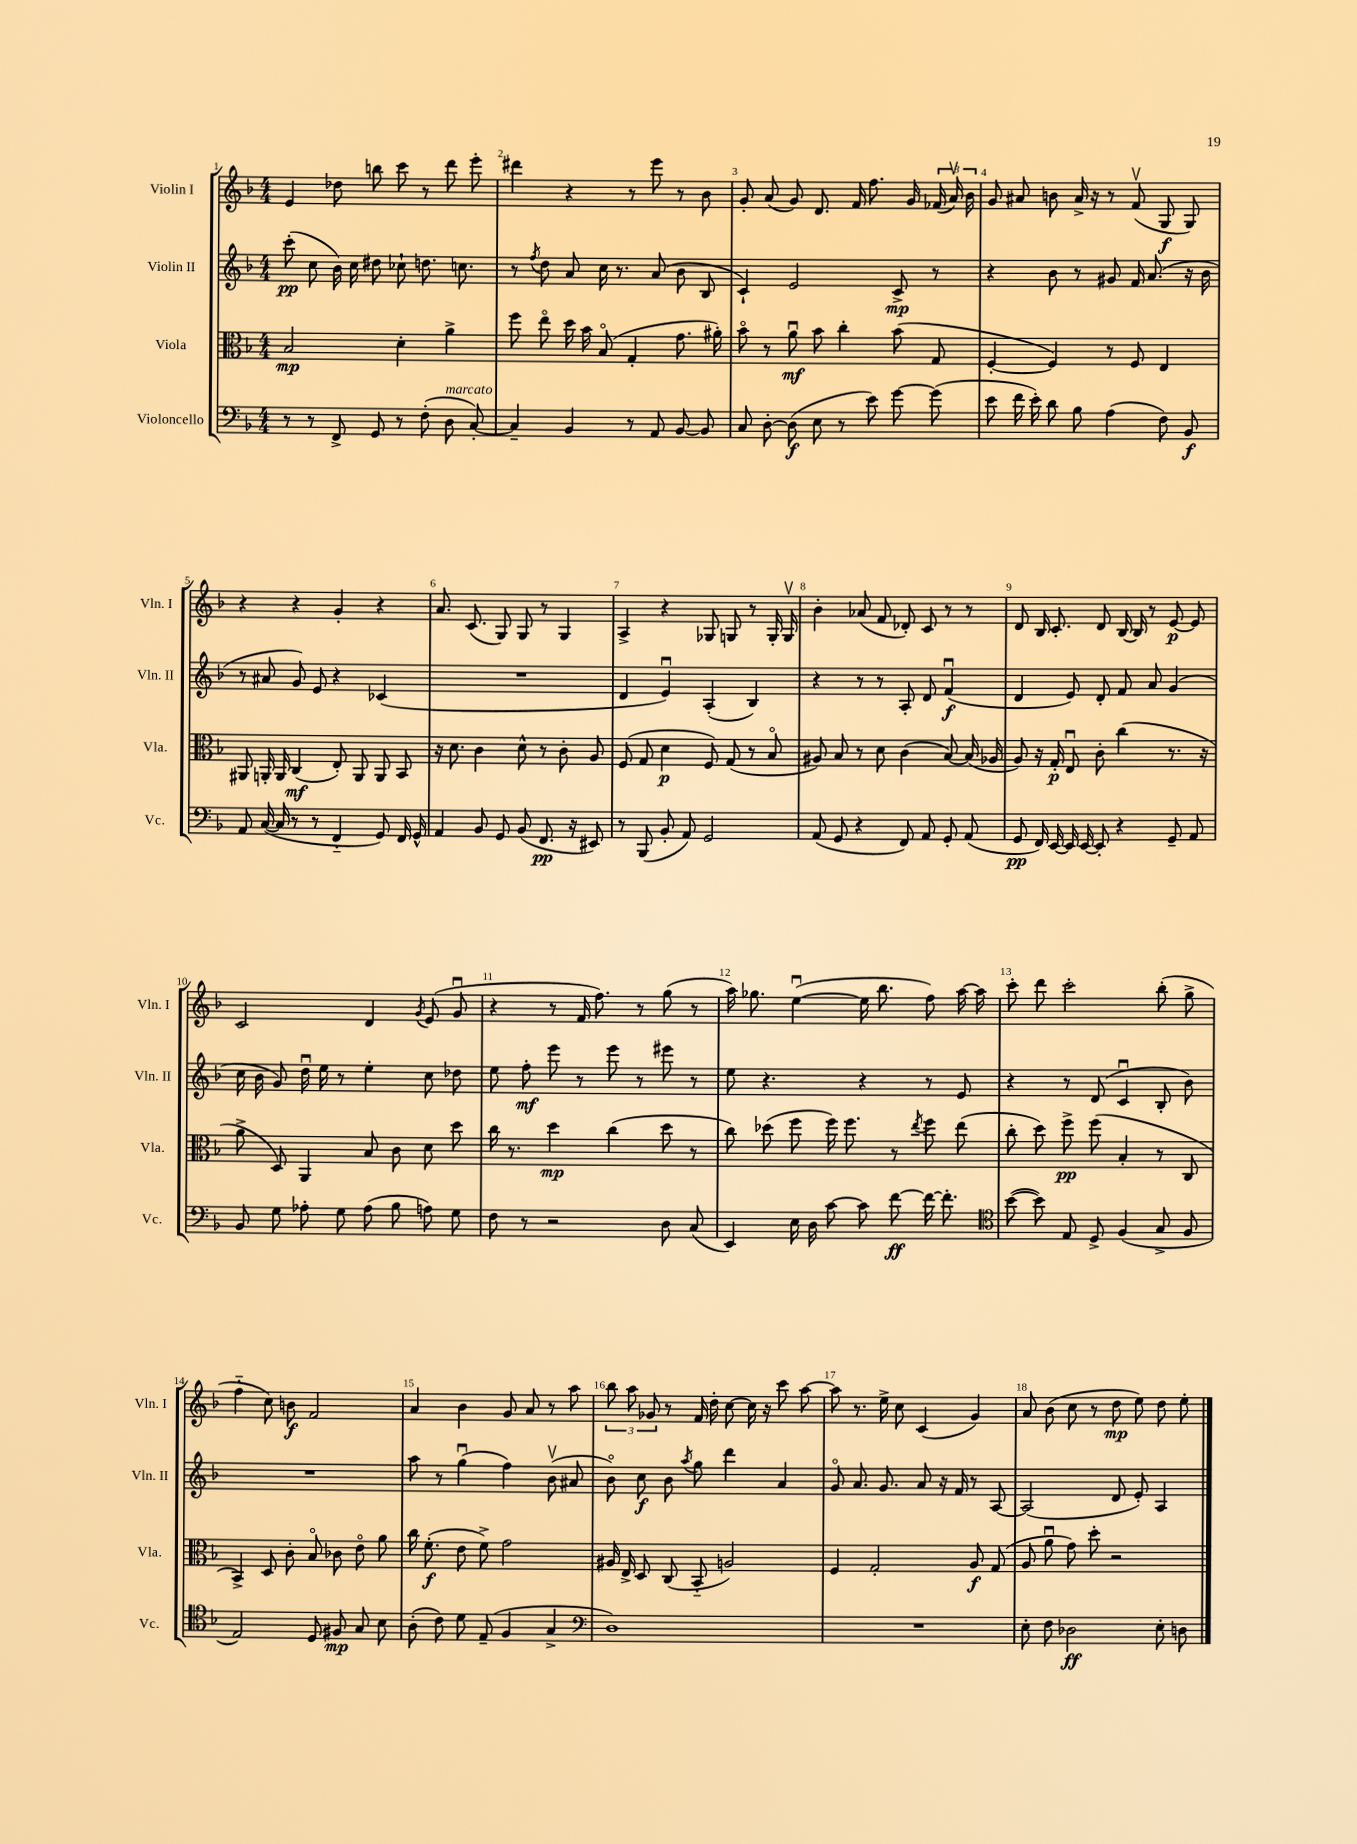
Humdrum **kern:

**kern	**dynam	**kern	**dynam	**kern	**dynam	**kern	**dynam
*part4	*part4	*part3	*part3	*part2	*part2	*part1	*part1
*staff4	*staff4	*staff3	*staff3	*staff2	*staff2	*staff1	*staff1
*I"Violoncello	*	*I"Viola	*	*I"Violin II	*	*I"Violin I	*
*I'Vc.	*	*I'Vla.	*	*I'Vln. II	*	*I'Vln. I	*
*clefF4	*	*clefC3	*	*clefG2	*	*clefG2	*
*k[b-]	*	*k[b-]	*	*k[b-]	*	*k[b-]	*
*M4/4	*	*M4/4	*	*M4/4	*	*M4/4	*
=1	=1	=1	=1	=1	=1	=1	=1
8r	.	2B-/	mp	(8ccc'\	pp	4e/	.
8r	.	.	.	8cc\	.	.	.
8FF^/	.	.	.	16b-\)	.	8dd-X\	.
.	.	.	.	16cc\	.	.	.
8GG/	.	.	.	8dd#X\	.	8bbn\	.
8r	.	4d'\	.	8cc-X`\	.	8ccc\	.
(8F'\	.	.	.	8.ddn\	.	8r	.
!LO:TX:a:i:t=marcato	!	!	!	!	!	!	!
8D\	.	4a^\	.	.	.	8ddd\	.
.	.	.	.	8.ccn\	.	.	.
[8C'/)	.	.	.	.	.	8eee'\	.
=2	=2	=2	=2	=2	=2	=2	=2
4C~/]	.	8ff\	.	8r	.	4ddd#X\	.
.	.	.	.	8qff/	.	.	.
.	.	8ee\	.	8dd\	.	.	.
4BB-/	.	16dd\	.	8a/	.	4r	.
.	.	16b-\	.	.	.	.	.
.	.	(8B-/	.	16cc\	.	.	.
.	.	.	.	8.r	.	.	.
8r	.	4G'/	.	.	.	8r	.
8AA/	.	.	.	(8a/	.	8eee\	.
[8BB-/	.	8.g\	.	8b-\	.	8r	.
8BB-/]	.	.	.	8B-/	.	8b-\	.
.	.	16a#X'\)	.	.	.	.	.
=3	=3	=3	=3	=3	=3	=3	=3
8C/	.	8b-\	.	4c`/)	.	8g'/	.
[8D'\	.	8r	.	.	.	(8a/	.
(8D\]	f	8au\	mf	2e/	.	8g/)	.
8E\	.	8b-\	.	.	.	8.d/	.
8r	.	4cc'\	.	.	.	.	.
.	.	.	.	.	.	16f/	.
8e\)	.	.	.	.	.	8.ff\	.
[8g\	.	(8b-\	.	8c^/	mp	.	.
.	.	.	.	.	.	16g/	.
(8g\]	.	8G/	.	8r	.	(24f-X/	.
.	.	.	.	.	.	24av/)	.
.	.	.	.	.	.	24b-\	.
=4	=4	=4	=4	=4	=4	=4	=4
8e\	.	[4F'/	.	4r	.	8g/	.
16f\	.	.	.	.	.	8a#X/	.
16e'\)	.	.	.	.	.	.	.
8d\	.	4F/])	.	8b-\	.	8bn\	.
8B-\	.	.	.	8r	.	16a#^/	.
.	.	.	.	.	.	16r	.
(4A\	.	8r	.	8g#X/	.	8r	.
.	.	8F/	.	16f/	.	(8fv/	.
.	.	.	.	(8.a/	.	.	.
8F\)	.	4E/	.	.	.	8G/	f
8BB-/	f	.	.	16r	.	8G/)	.
.	.	.	.	16b-\	.	.	.
!!LO:LB:g=z
=5	=5	=5	=5	=5	=5	=5	=5
8AA/	.	8AA#X/	.	8r	.	4r	.
([16C/	.	16AAn'/	.	8a#X/	.	.	.
16C/]	.	16AA/	.	.	.	.	.
8r	.	(4C/	mf	8g/)	.	4r	.
8r	.	.	.	8e/	.	.	.
4FF/	.	8E'/)	.	4r	.	4g'/	.
.	.	8AA/	.	.	.	.	.
8GG/)	.	8AA/	.	(4c-X/	.	4r	.
16FF/	.	8BB-/	.	.	.	.	.
16GG^^/	.	.	.	.	.	.	.
=6	=6	=6	=6	=6	=6	=6	=6
4AA/	.	16r	.	1r	.	8.a/	.
.	.	8.d\	.	.	.	.	.
.	.	.	.	.	.	(8.c/	.
8BB-/	.	4c\	.	.	.	.	.
8GG/	.	.	.	.	.	8G/)	.
(8BB-/	.	8d^^\	.	.	.	8G/	.
8.FF/	pp	8r	.	.	.	8r	.
.	.	8c'\	.	.	.	4G/	.
16r	.	.	.	.	.	.	.
8EE#X/)	.	8A/	.	.	.	.	.
=7	=7	=7	=7	=7	=7	=7	=7
8r	.	(8F/	.	4d/	.	4A^/	.
(8BBB-/	.	8G/	.	.	.	.	.
8BB-'/	.	4d\	p	4eu/)	.	4r	.
8AA/)	.	.	.	.	.	.	.
2GG/	.	8F/)	.	(4A'/	.	8G-X/	.
.	.	(8G/	.	.	.	8Gn/	.
.	.	8r	.	4B-/)	.	8r	.
.	.	8B-/	.	.	.	16G'/	.
.	.	.	.	.	.	16Gv/	.
=8	=8	=8	=8	=8	=8	=8	=8
(8AA/	.	8A#X/)	.	4r	.	4b-'\	.
8GG/	.	8B-/	.	.	.	.	.
4r	.	8r	.	8r	.	(8a-X/	.
.	.	8d\	.	8r	.	8f/	.
8FF/)	.	(4c\	.	8A'/	.	8d-X'/)	.
8AA/	.	.	.	8d/	.	8c/	.
8GG'/	.	[8B-/)	.	(4fu/	f	8r	.
(8AA/	.	(16B-/]	.	.	.	8r	.
.	.	16A-X/	.	.	.	.	.
=9	=9	=9	=9	=9	=9	=9	=9
8GG/	pp	8A/)	.	4d/	.	8d/	.
16FF/)	.	16r	.	.	.	16B-/	.
[16EE/	.	16G'/	p	.	.	8.c'/	.
16EE/]	.	8Eu/	.	8e/)	.	.	.
[16EE/	.	.	.	.	.	.	.
8EE'/]	.	8c'\	.	8d'/	.	8d/	.
4r	.	(4cc\	.	8f/	.	[16B-/	.
.	.	.	.	.	.	16B-/]	.
.	.	.	.	8a/	.	8r	.
8GG~/	.	8.r	.	(4g/	.	[8e/	p
8AA/	.	.	.	.	.	8e/]	.
.	.	16r	.	.	.	.	.
!!LO:LB:g=z
=10	=10	=10	=10	=10	=10	=10	=10
8BB-/	.	8a^\	.	16cc\	.	2c/	.
.	.	.	.	16b-\	.	.	.
8G\	.	8D/)	.	8g/)	.	.	.
8A-X'\	.	4AA/	.	16ddu\	.	.	.
.	.	.	.	16ee\	.	.	.
8G\	.	.	.	8r	.	.	.
(8A-\	.	8B-/	.	4ee'\	.	4d/	.
8B-\	.	8c\	.	.	.	.	.
.	.	.	.	.	.	8qg/	.
8An\)	.	8d\	.	8cc\	.	(8e/	.
8G\	.	8dd\	.	8dd-X\	.	8gu/	.
=11	=11	=11	=11	=11	=11	=11	=11
8F\	.	16cc\	.	8ee\	.	4r	.
.	.	8.r	.	.	.	.	.
8r	.	.	.	8ff'\	mf	.	.
2r	.	4dd\	mp	8eee\	.	8r	.
.	.	.	.	8r	.	16f/	.
.	.	.	.	.	.	8.ff\)	.
.	.	(4cc\	.	8eee\	.	.	.
.	.	.	.	8r	.	8r	.
8D\	.	8dd\	.	8eee#X\	.	(8gg\	.
(8C/	.	8r	.	8r	.	8r	.
=12	=12	=12	=12	=12	=12	=12	=12
4EE/)	.	8cc\)	.	8ee\	.	16aa\)	.
.	.	.	.	.	.	8.gg-X\	.
.	.	(8dd-X\	.	4.r	.	.	.
16E\	.	8ff\	.	.	.	([4eeu\	.
16D\	.	.	.	.	.	.	.
[8c\	.	16ff\)	.	.	.	.	.
.	.	8.ff\	.	.	.	.	.
8c\]	.	.	.	4r	.	16ee\]	.
.	.	.	.	.	.	8.bb-\	.
[8f\	ff	8r	.	.	.	.	.
.	.	8qee/	.	.	.	.	.
16f\_	.	8ff\	.	8r	.	8ff\)	.
8.f'\]	.	.	.	.	.	.	.
.	.	(8ee\	.	8e/	.	[16aa\	.
.	.	.	.	.	.	16aa\]	.
=13	=13	=13	=13	=13	=13	=13	=13
*clefC4	*	*	*	*	*	*	*
([8b-\	.	8cc'\	.	4r	.	8ccc'\	.
8b-\])	.	8dd\)	.	.	.	8ddd\	.
8E/	.	8ff^\	pp	8r	.	2ccc'\	.
8D^/	.	(8ff\	.	(8d/	.	.	.
(4F/	.	4B-'/	.	4cu/	.	.	.
8G^/	.	8r	.	8B-'/	.	(8bb-'\	.
8F/	.	8C/	.	8b-\)	.	8gg^\	.
!!LO:LB:g=z
=14	=14	=14	=14	=14	=14	=14	=14
2E/)	.	4BB-^/)	.	1r	.	4ff\	.
.	.	8D/	.	.	.	8cc\)	.
.	.	8c'\	.	.	.	8bn\	f
8D/	.	8B-/	.	.	.	2f/	.
8F#X/	mp	8c-X\	.	.	.	.	.
8G/	.	8e\	.	.	.	.	.
8B-\	.	8a\	.	.	.	.	.
=15	=15	=15	=15	=15	=15	=15	=15
(8A'\	.	16cc\	.	8aa\	.	4a/	.
.	.	(8.f'\	f	.	.	.	.
8c\)	.	.	.	8r	.	.	.
8d\	.	8e\	.	(4ggu\	.	4b-\	.
(8E~/	.	8f^\)	.	.	.	.	.
4F/	.	2g\	.	4ff\)	.	8g/	.
.	.	.	.	.	.	8a/	.
4G^/	.	.	.	(8b-v\	.	8r	.
.	.	.	.	8a#X/	.	8aa\	.
=16	=16	=16	=16	=16	=16	=16	=16
*clefF4	*	*	*	*	*	*	*
1D)	.	16A#X/	.	8b-\)	.	12bb-\	.
.	.	16E^/	.	.	.	.	.
.	.	.	.	.	.	12aa\	.
.	.	8D/	.	8cc\	f	.	.
.	.	.	.	.	.	12g-X/	.
.	.	(8C/	.	8b-\	.	8r	.
.	.	.	.	8qaa/	.	.	.
.	.	8BB-/	.	8gg\	.	16f/	.
.	.	.	.	.	.	16dd'\	.
.	.	2An/)	.	4ddd\	.	[8cc\	.
.	.	.	.	.	.	16cc\]	.
.	.	.	.	.	.	16r	.
.	.	.	.	4a/	.	8ccc\	.
.	.	.	.	.	.	[8aa\	.
=17	=17	=17	=17	=17	=17	=17	=17
1r	.	4F/	.	8g/	.	8aa\]	.
.	.	.	.	8.a/	.	8.r	.
.	.	2G'/	.	.	.	.	.
.	.	.	.	8.g/	.	16ee^\	.
.	.	.	.	.	.	8cc\	.
.	.	.	.	8a/	.	(4c/	.
.	.	.	.	16r	.	.	.
.	.	.	.	16f/	.	.	.
.	.	8A/	f	8r	.	4g/)	.
.	.	(8G/	.	[8A/	.	.	.
=18	=18	=18	=18	=18	=18	=18	=18
8E'\	.	8A/	.	(2A/]	.	8a/	.
8F\	.	8au\	.	.	.	(8b-\	.
2D-X\	ff	8g\)	.	.	.	8cc\	.
.	.	8dd'\	.	.	.	8r	.
.	.	2r	.	8d/	.	8dd\	mp
.	.	.	.	8e'/)	.	8ee\)	.
8E'\	.	.	.	4A/	.	8dd\	.
8Dn\	.	.	.	.	.	8ee'\	.
==	==	==	==	==	==	==	==
*-	*-	*-	*-	*-	*-	*-	*-
